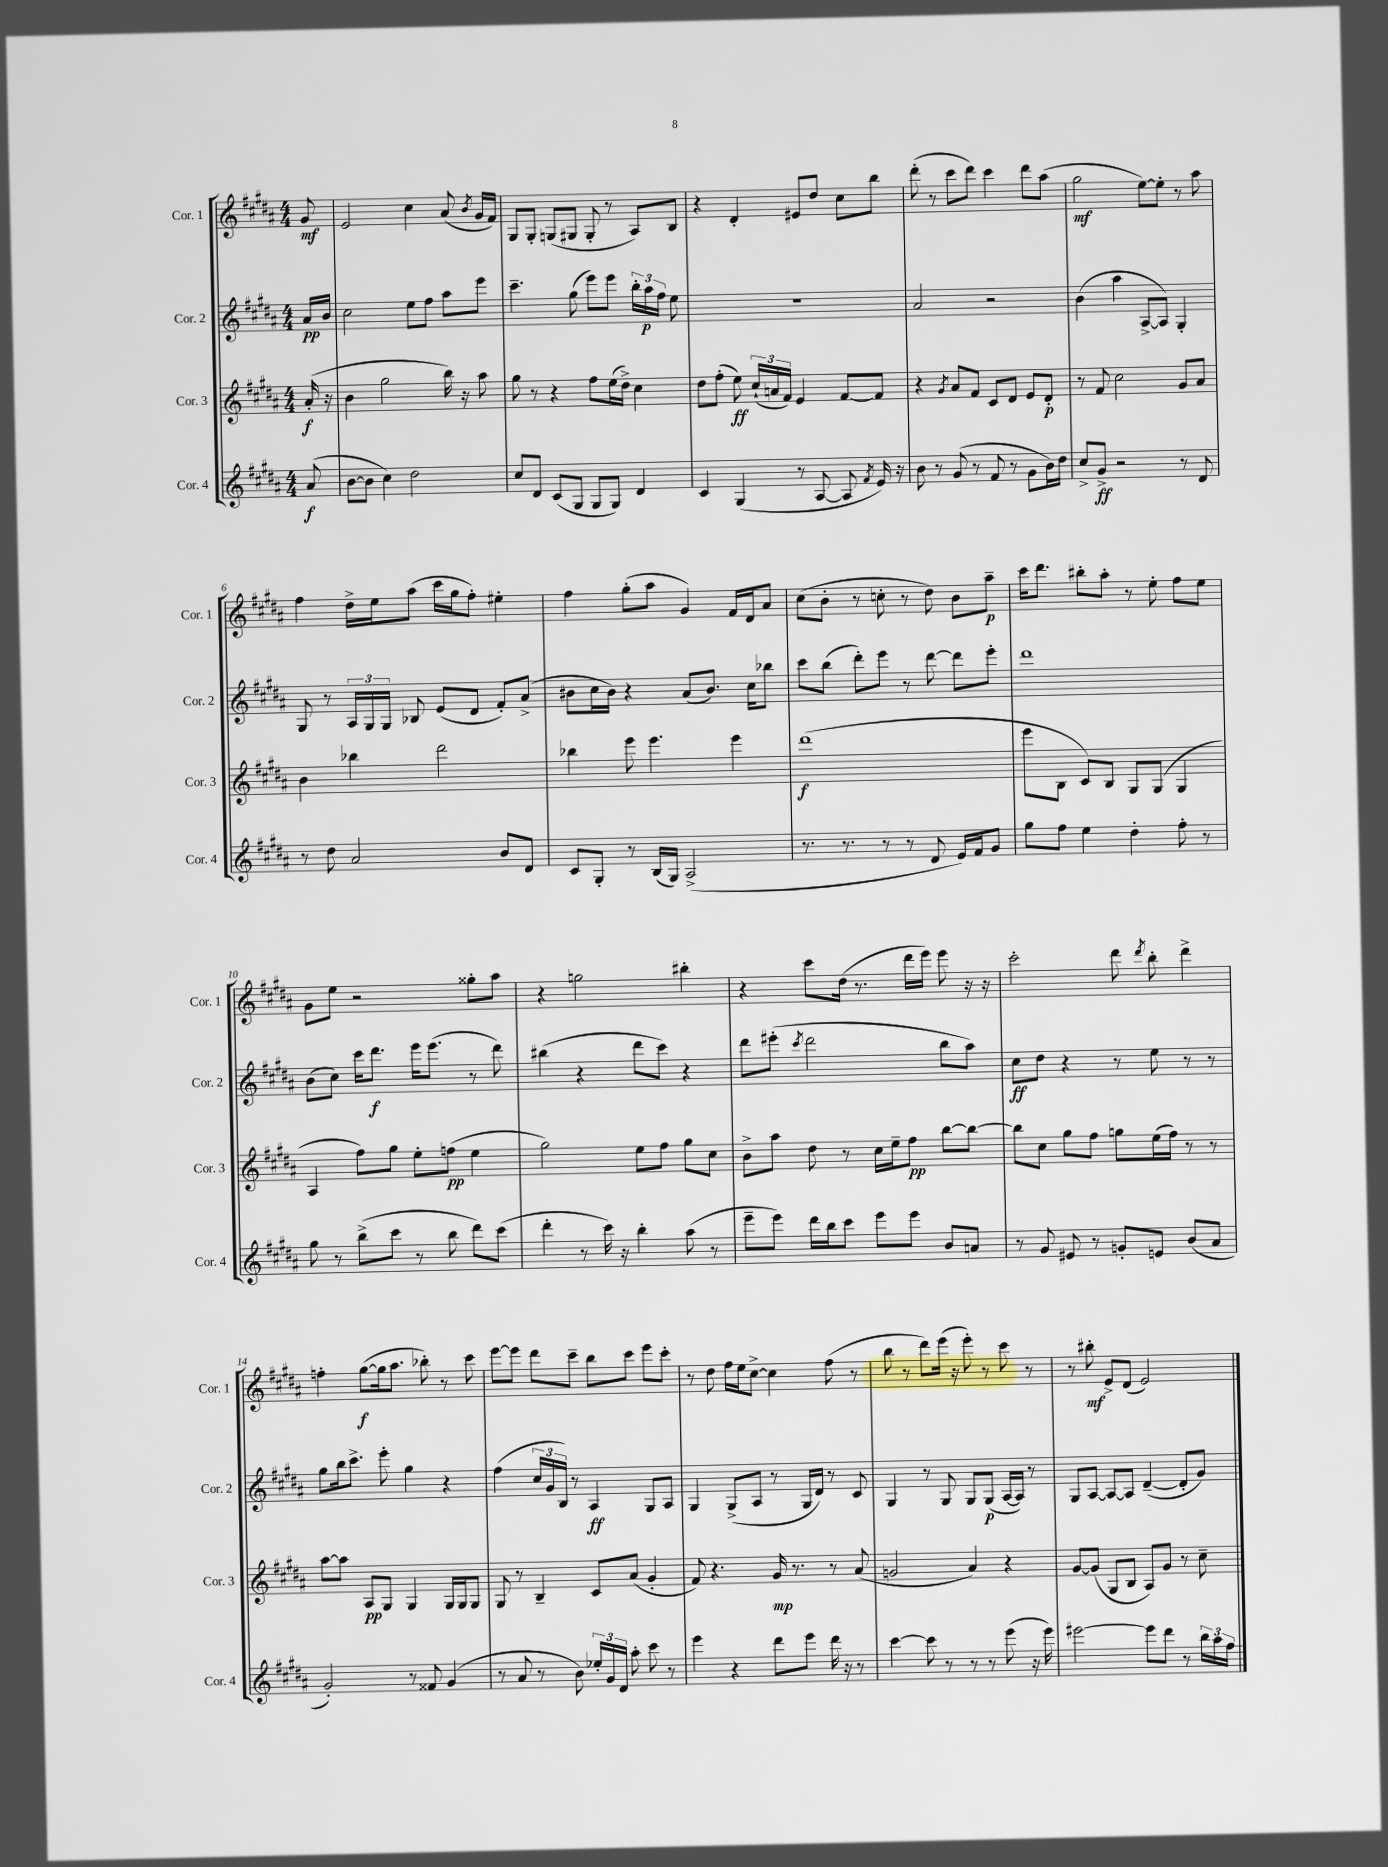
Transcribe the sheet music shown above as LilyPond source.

<<
\new StaffGroup <<
\new Staff = "s0" \with { instrumentName = "Cor. 1" shortInstrumentName = "Cor. 1" } {
    \clef treble \key b \major \numericTimeSignature \time 4/4 \partial 8
    \autoBeamOff gis'8\mf |
    e'2 cis''4 ais'8( \acciaccatura { b'8 } gis'16[ fis'16]) |
    gis8[ gis8]-. g8[( gis8] gis8-. r8 ais8[) b8] |
    r4 dis'4-. eis'8[ dis''8] cis''8[ b''8] |
    dis'''8-.( r8 cis'''8[ dis'''8]) cis'''4 dis'''8[ ais''8]( |
    gis''2\mf e''8[~) e''8]-. r8 ais''8 |
    fis''4 dis''16[-> e''16 ais''8]( cis'''16[ gis''16 fis''8]-.) eis''4-. |
    fis''4 gis''8[-.( ais''8] gis'4) fis'16[ dis'16 ais'8] |
    cis''8[( b'8]-. r8 c''8-. r8 dis''8) b'8[ ais''8]--\p |
    cis'''16[ dis'''8.] bis''8[-. ais''8]-. r8 e''8-. fis''8[ e''8] |
    gis'8[ e''8] r2 gisis''8[-. ais''8] |
    r4 g''2 bis''4-. |
    r4 cis'''8[ dis''16]( r8. dis'''16[ e'''16]) e'''8 r16 r16 |
    cis'''2-. dis'''8 \acciaccatura { dis'''8 } b''8-. dis'''4-> |
    f''4-. gis''8[~\f( gis''16 ais''8.] bes''8-.) r8 cis'''8 |
    e'''8[~ e'''8] dis'''8[ cis'''8]-- b''8[ cis'''8] e'''8[ cis'''8]-. |
    r8 dis''8 fis''16[ e''16 cis''8]~-> cis''4 fis''8( r8 |
    b''8 r8 dis'''8[) e'''16]( r16 e'''8-.) r8 cis'''8 r8 |
    r8 bis''8-.\mf e'8[-> dis'8]( e'2) \bar "|." |
}
\new Staff = "s1" \with { instrumentName = "Cor. 2" shortInstrumentName = "Cor. 2" } {
    \clef treble \key b \major \numericTimeSignature \time 4/4 \partial 8
    \autoBeamOff ais'16[\pp b'16] |
    cis''2 e''8[ fis''8] ais''8[ e'''8] |
    cis'''4.-- gis''8( e'''8[) e'''8] \tuplet 3/2 { b''16[-. ais''16\p fis''16] } e''8 |
    R1 |
    ais'2 r2 |
    b'4( ais''4 ais8[~-> ais8]) gis4-. |
    gis8 r8 \tuplet 3/2 { ais16[ gis16 gis16] } bes8 e'8[( dis'8] fis'8[-.) ais'8]->( |
    bis'8[ cis''16 bis'16]) r4 ais'8[( bis'8.]) cis''16[ bes''8] |
    cis'''8[ b''8]( dis'''8[-.) e'''8] r8 dis'''8~ dis'''8[ e'''8]-. |
    dis'''1 |
    b'8[( cis''8]) cis'''16[ dis'''8.]\f e'''16[ e'''8.]( r8 dis'''8) |
    bis''4( r4 dis'''8[ cis'''8]) r4 |
    dis'''8[ eis'''8]-.( \acciaccatura { cis'''8 } dis'''2 b''8[ ais''8]) |
    cis''8[\ff dis''8] r4 r8 e''8 r8 r8 |
    gis''8[ b''16 cis'''8.]-> e'''8-. gis''4 r4 |
    fis''4( \tuplet 3/2 { cis''16[ gis'16 b16]) } r8 ais4\ff gis8[ ais8] |
    gis4 gis8[->( ais8] r8 gis16[ dis'16]) r8 cis'8 |
    gis4 r8 gis8 gis8[ gis8]\p( ais16[~ ais16]) r8 |
    gis8[ ais8]~ ais8[~ ais8] dis'4~--( dis'8[-. gis'8]) \bar "|." |
}
\new Staff = "s2" \with { instrumentName = "Cor. 3" shortInstrumentName = "Cor. 3" } {
    \clef treble \key b \major \numericTimeSignature \time 4/4 \partial 8
    \autoBeamOff ais'16-.\f( r16 |
    b'4 gis''2 b''16) r16 ais''8 |
    gis''8 r8 r4 fis''8[ e''16( dis''16]->) cis''4 |
    dis''8[ fis''8]-.( e''8\ff) \tuplet 3/2 { cis''16[-!( a'16 fis'16]) } e'4 fis'8[~ fis'8] |
    r4 \acciaccatura { gis'8 } ais'8[ fis'8] cis'8[ dis'8] e'8[ dis'8]-.\p |
    r8 fis'8 cis''2 gis'8[ ais'8] |
    b'4 bes''4 dis'''2 |
    bes''4 e'''8 e'''4. e'''4 |
    dis'''1\f( |
    e'''8[ b8] cis'8[) b8] gis8[ gis8]( gis4 |
    ais4 fis''8[) gis''8] e''8[-. f''8]\pp( e''4 |
    gis''2) e''8[ fis''8] gis''8[ cis''8] |
    b'8[-> ais''8] dis''8 r8 cis''16[ e''16-- fis''8]\pp b''8[~ b''8]~ |
    b''8[ cis''8] gis''8[ fis''8] g''8[ e''16( fis''16]) r8 r8 |
    ais''8[~ ais''8] ais8[\pp gis8] gis4 gis16[ gis16 gis8] |
    gis8 r8 b4-- cis'8[ ais'8]( gis'4-. |
    fis'8) r4. gis'16\mp r8. r8 ais'8( |
    g'2 ais'4) r4 |
    gis'8[~ gis'8]( gis8[ b8] ais8[) gis'8] r8 cis''8-- \bar "|." |
}
\new Staff = "s3" \with { instrumentName = "Cor. 4" shortInstrumentName = "Cor. 4" } {
    \clef treble \key b \major \numericTimeSignature \time 4/4 \partial 8
    \autoBeamOff ais'8\f( |
    b'8[~ b'8] cis''4) dis''2 |
    cis''8[ dis'8] cis'8[( gis8] gis8[ gis8]) dis'4 |
    cis'4 gis4( r8 ais8~ ais8 \acciaccatura { fis'8 } e'16) r16 |
    b'8 r8 gis'8( r8 fis'8 r8 gis'8[ b'16) dis''16] |
    cis''8[-> gis'8]->\ff r2 r8 dis'8 |
    r8 dis''8 ais'2 b'8[ dis'8] |
    cis'8[ gis8]-. r8 b16[( gis16]) ais2->( |
    r8. r8. r8 r8 dis'8 e'16[) fis'16 gis'8] |
    gis''8[ fis''8] e''4 dis''4-. fis''8-. r8 |
    gis''8 r8 b''8[->( cis'''8] r8 b''8 dis'''8[) cis'''8]( |
    dis'''4-. r8 cis'''16) r16 b''4-. ais''8( r8 |
    e'''8[-- e'''8]) dis'''16[ b''16 cis'''8] e'''8[ e'''8] b'8[ a'8] |
    r8 gis'8 eis'8 r8 g'8[-. e'8] b'8[( ais'8] |
    gis'2-.) r8 fisis'8 gis'4( |
    r8 ais'8 r8 b'8) \tuplet 3/2 { ees''16[-. gis'16 dis'16] } ais''8-. cis'''8 r8 |
    e'''4 r4 dis'''8[ e'''8] dis'''16 r16 r8 |
    cis'''4~ cis'''8 r8 r8 r8 e'''8( r16 e'''16) |
    eis'''2~ eis'''8[ dis'''8] r8 \tuplet 3/2 { b''16[ ais''16 fis''16] } \bar "|." |
}
>>
>>
